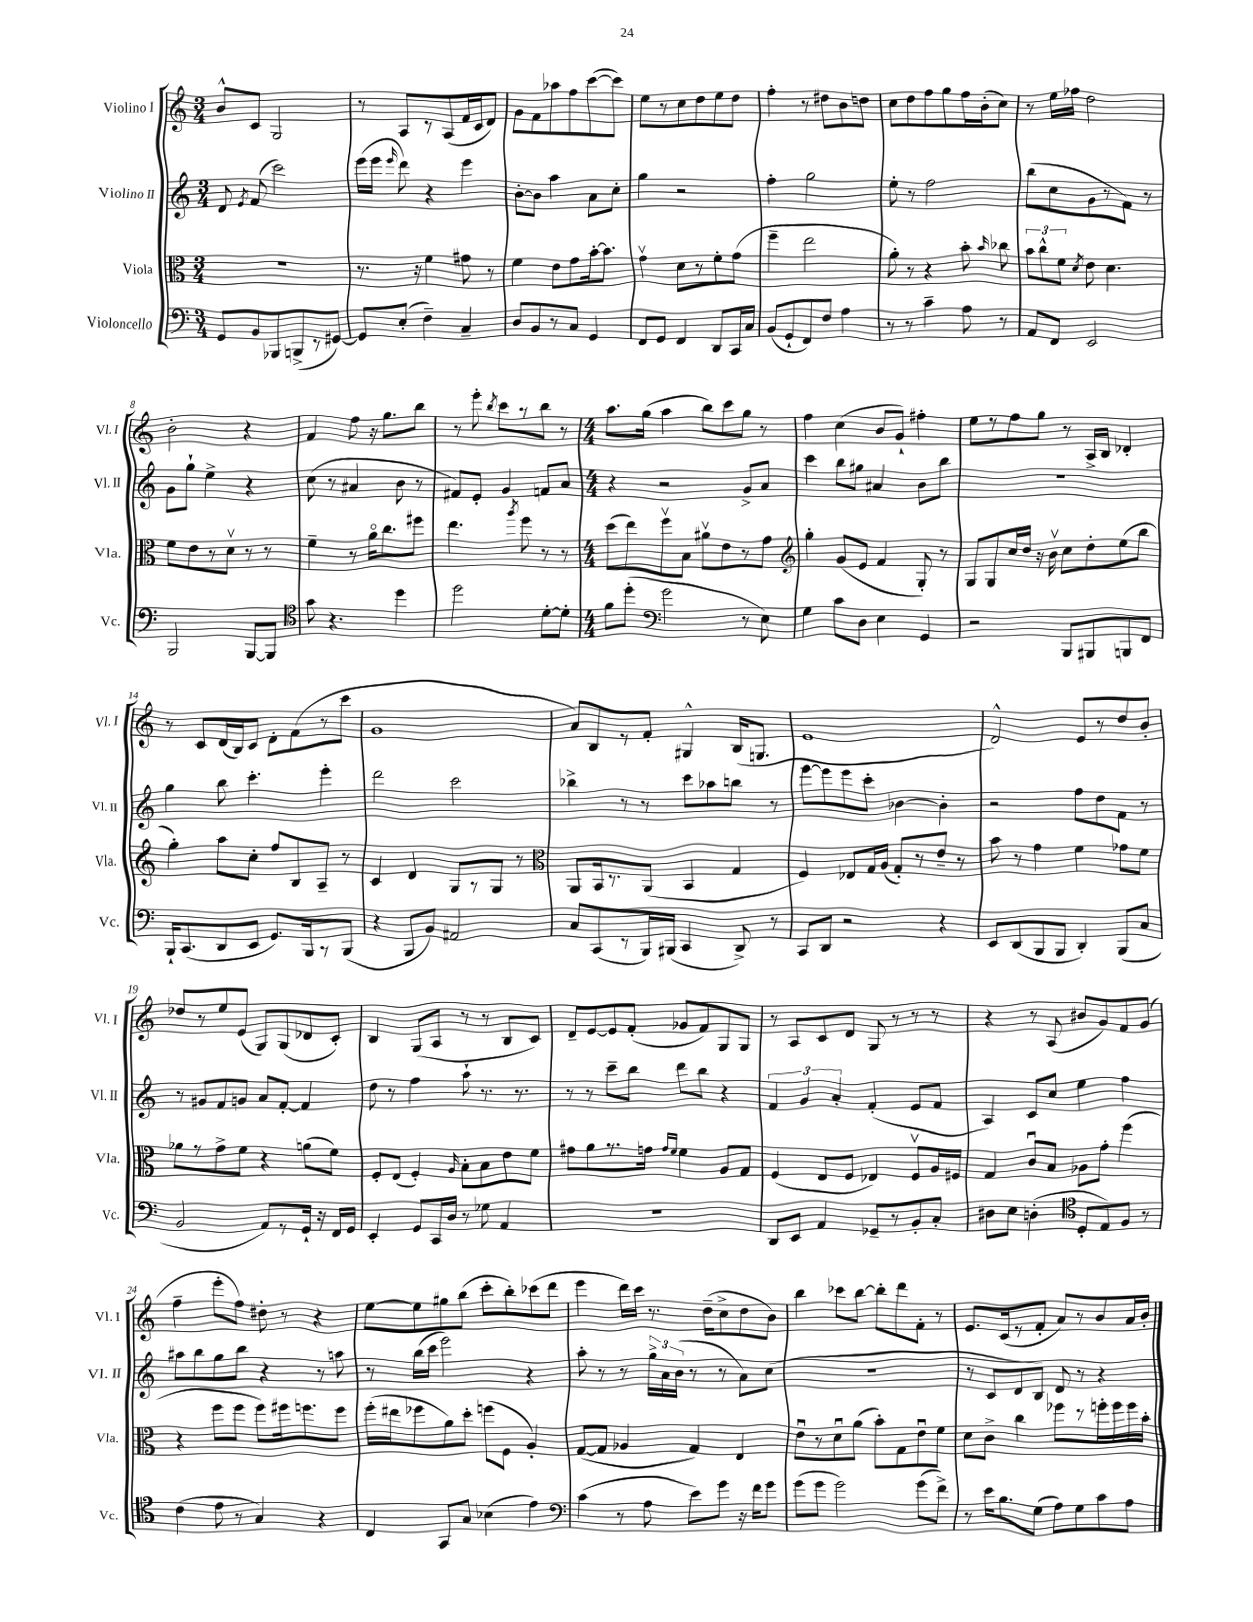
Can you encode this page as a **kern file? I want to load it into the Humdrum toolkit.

**kern	**kern	**kern	**kern
*staff4	*staff3	*staff2	*staff1
*clefF4	*clefC3	*clefG2	*clefG2
*k[]	*k[]	*k[]	*k[]
*M3/4	*M3/4	*M3/4	*M3/4
8GG/L	2.r	8d/	8b^^/L
.	.	8qe/	.
8BB/	.	(8f/	8c/J
8BBB-/	.	2ccc\)	2G/
(8BBB^/	.	.	.
8r	.	.	.
[8GG#/J)	.	.	.
=	=	=	=
8GG#/]L	8.r	(16eee\LL	8r
.	.	16eee\JJ	.
.	.	16qqeee/	.
(8E'/J	.	8ddd\)	8A/L
.	16r	.	.
4F~\)	4f\	4r	8r
.	.	.	(8A/
4C~/	8g#\	4eee\	16f/L
.	.	.	16c/J
.	8r	.	8d/J)
=	=	=	=
8D/L	4f\	[8b'\L	8g\L
8BB/	.	8b\]J	8f\
8r	8e\L	4aa\	8aa-\
8C/J	8g\	.	8ff\
4GG/	[16b'\k	8a\L	([8ccc\
.	8.b\]J	.	.
.	.	8cc'\J	8ccc\]J)
=	=	=	=
8FF/L	4gv\	4gg\	8ee\L
8GG/J	.	.	8r
4FF/	8d\L	2r	8cc\
.	8r	.	8dd\
8DD/L	8f'\	.	8ee\
16CC/L	(8g\J	.	8dd\J
16C/JJ	.	.	.
=	=	=	=
(8BB/L	4ff~\	4ff'\	4ff'\
8GG`/	.	.	.
8FF/)	2ee\	2gg\	8r
8F/J	.	.	8dd#\L
4A\	.	.	8b\
.	.	.	8dd\J
=	=	=	=
8r	8a'\)	8ee'\	8cc\L
8r	8r	8r	8dd\
4c~\	4r	2ff\	8ff\
.	.	.	8gg\
8A\	8b'\	.	16ff\L
.	.	.	(16b'\J
.	16qqb/	.	.
8r	8cc-\	.	8cc\J)
=	=	=	=
8AA/L	12b\L	(8bb\L	8r
.	12cc^^\	.	.
8FF/J	.	8cc\	16ee\LL
.	12f\J	.	.
.	.	.	16ff-\JJ
.	8qd/	.	.
2EE/	8e\	8g\	2dd\
.	4.d\	8r	.
.	.	8f\J)	.
.	.	8r	.
=	=	=	=
2BBB/	8f\L	8g\L	2b'\
.	8e\	8gg`\J	.
.	8r	4ee^\	.
.	8dv\J	.	.
[8BBB/L	8r	4r	4r
8BBB/]J	8r	.	.
=	=	=	=
*clefC4	*	*	*
8g\	4f~\	(8cc\	4f/
4.r	.	8r	.
.	8r	4a#/	8ff\
.	16ao\LK	.	16r
.	8.cc\	.	8.gg\L
4dd\	.	8b\	.
.	8ff#\J	8r	8bb\J
=	=	=	=
2dd\	4.ee\	8f#/L)	8r
.	.	8e'/J	8eee'\
.	.	.	8qbb/
.	.	4g/	8ccc\L
.	8qaa/	.	.
.	8ff\	.	8r
[8d'\L	8r	8f/L	8bb\J
8d'\]J	8r	8a/J	8r
=	=	=	=
*M4/4	*M4/4	*M4/4	*M4/4
8f\L	(8dd\L	4r	8.aa\L
(8dd'\J	8ee\)	.	.
.	.	.	(16gg\Jk
*clefF4	*	*	*
2g\	8ffv\	2r	4aa\
.	8B\J	.	.
.	8a#v\L	.	8bb\L)
.	8e\	.	8ccc\
8r	8r	8g^/L	8gg\J
8E\)	8g\J	8a/J	8r
=	=	=	=
*	*clefG2	*	*
4G\	4gg'\	4ccc\	4ff\
8c\L	(8g/L	8bb\L	(4cc\
8D\J	8e/J	8gg#\J	.
4E\	4f/	4a#/	8b/L
.	.	.	8g`/J)
4GG/	8G'/)	8b\L	4ff#'\
.	8r	8bb\J	.
=	=	=	=
2r	8G/L	1r	8ee\L
.	8G/	.	8r
.	16cc/L	.	8ff\
.	16dd/JJ	.	.
.	16r	.	8gg\J
.	16bv\	.	.
8BBB/L	8cc\L	.	8r
8BBB#/	8dd'\	.	16A^/LL
.	.	.	16B/JJ
8BBB/	(8ee\	.	4d-'/
8FF/J	8bb\J	.	.
=	=	=	=
16BBB`/LK	4gg'\)	4gg\	8r
(8.CC/	.	.	.
.	.	.	8c/L
8DD/	8aa\L	8bb\	(16d/L
.	.	.	16B/J)
8EE/J	8cc'\J	4.ccc'\	8c/J
8.GG/L)	8ff/L	.	8d'\L
.	8B/	.	(8f\
16BBB/k	.	.	.
8r	8A~/J	4eee'\	8r
(8BBB/J	8r	.	8ccc\J
=	=	=	=
4r	4c/	2ddd\	1g
8BBB/L	4d/	.	.
8BB/J)	.	.	.
2AA#/	8G/L	2ccc\	.
.	8r	.	.
.	8G/J	.	.
.	8r	.	.
=	=	=	=
*	*clefC3	*	*
8C/L	8AA/L	4bb-^\	8a/L)
(8CC/	16BB/k	.	8B/
.	8.r	.	.
8r	.	8r	8r
16BBB/L)	(8AA/J	8r	8f'/J
(16BBB#/JJ	.	.	.
4CC/	4BB/	8ccc\L	4G#^^/
.	.	8aa-\	.
8DD^/)	4G/	8bb\J	(16B/LK
.	.	.	8.G/J
8r	.	8r	.
=	=	=	=
8CC/L	4F/)	[8eee\L	1e
8DD/J	.	8eee\]	.
2r	8E-/L	8eee\	.
.	16G/L	8ccc'\J	.
.	(16A/JJ	.	.
.	8G'/L)	[4b-\	.
.	8r	.	.
4r	8e~/J	4b-'\]	.
.	8r	.	.
=	=	=	=
8EE/L	8b\	2r	2d^^/)
(8DD/	8r	.	.
8BBB/	4g\	.	.
8BBB/J	.	.	.
4DD'/)	4f\	8ff\L	8e/L
.	.	8dd\	8r
(8BBB/L	8g-\L	8f\J	8dd/
8C/J	8f\J	8r	8b'/J
=	=	=	=
2BB/	8a-\L	8r	8dd-/L
.	8r	8g#/L	8r
.	8g^\	8f/	8ee/
.	8f\J	8g/J	(8e/J
8AA/L)	4r	8a/L	8G/L)
8r	.	[8f'/J	(8G/
16GG`/Jk	(8a\L	4f/]	8d-/
16r	.	.	.
16FF/LL	8f\J)	.	8c'/J)
16GG/JJ	.	.	.
=	=	=	=
4EE'/	8F'/L	8dd\	4B/
.	(8E/J	8r	.
8GG/L	4F'/)	4ff\	(8G/L
16CC/L	.	.	8A/J
16D/JJ	.	.	.
.	16qqA/	.	.
8r	8B'\L	8aa`\	8r
8G-\	8B\	8.r	8r
4AA/	8e\	.	8B/L
.	.	8.r	.
.	8f\J	.	8c/J)
=	=	=	=
1r	8g#\L	8r	8d~/L
.	8a\	8r	[8e/
.	8.r	8ccc~\L	8e/]
.	.	8bb\J	(8f'/J
.	16g\Jk	.	.
.	16qqg/LL	.	.
.	16qqf/JJ	.	.
.	4f\	8ddd\L	8g-/L
.	.	8bb\J	8f/)
.	8A/L	4r	8G/
.	8G/J	.	8G/J
=	=	=	=
8DD/L	(4F/	6f/	8r
8EE/J	.	.	8A/L
.	.	6g/	.
4AA/	8E/L	.	8c/
.	.	6a'/	.
.	8F/J	.	8d/J
8GG-~/L	4E-/)	(4f'/	8G/
8r	.	.	8r
8BB'/	8Fv/L	8e/L	8r
8C'/J	16A/L	8f/J	8r
.	16F#/JJ	.	.
=	=	=	=
8D#\L	4G/	4A/)	4r
8E\J	.	.	.
(4D'\	8cu/L	8c/L	8r
.	8B/J	8cc/J	(8A/
*clefC4	*	*	*
8D'/L	8A-\L	4ee\	8b#/L
8E/)	8g'\J	.	8g/)
8F/J	(4ff\	4ff\	8f/
8r	.	.	(8g/J
=	=	=	=
(4c\	4r	8aa#\L	4ff~\
.	.	8bb\	.
8e\	8ff\L	8gg\	8eee'\L
8r	8ff\J	8bb\J	8ff\J)
4G/)	8ff\L)	4r	8dd#'\
.	16ff#\k	.	8r
.	8.ff\	.	.
4r	.	8r	4r
.	8ff\J	8aa\	.
=	=	=	=
4C/	(16ff'\LL	8r	[8ee\L
.	16ee#\J	.	.
.	8ff-\	(16bb\LL	8ee\]
.	.	16ccc\JJ	.
8GG/L	8a\)	2eee\)	8gg#\
8G/J	8dd'\J	.	(8bb\J
(4B-\	(8ff\L	.	8ccc'\L
.	8F\J	.	8bb'\)
4e\)	4A'/)	4r	(8ccc-\
.	.	.	8ddd\J
=	=	=	=
*clefF4	*	*	*
(4c\	([8G/L	8aa'\	4eee\
.	8G/]J	8r	.
8r	4A-/	8r	16ddd\LL)
.	.	.	16ccc\JJ
8A\	.	24gg^\LL	8.r
.	.	24a\	.
.	.	(24b\JJ	.
8e\L)	4G/)	8r	.
.	.	.	(16dd~\LK
8g\J	.	8r	8cc^\
16r	4E/	8a\L)	8dd\
16f\LK	.	.	.
8g\J	.	(8cc\J	8b\J)
=	=	=	=
(8g\L	8eu\L	1r	4bb\
8g\J	8r	.	.
2g\)	8du\	.	8ccc-\L
.	(8a\J	.	[8bb\J
.	8b'\L)	.	8bb'\]L
.	8G\	.	8ddd\
(8g\L	8eu\	.	8f'\J
8f^\J)	8f\J	.	8r
=	=	=	=
8r	8d\L	8r	8.e/L
16e\LK	8c^\J	8c/L	.
8.B\	.	.	(16c/k
.	4cc\	8d/	8r
(8G\J	.	8B/J)	8f'/J
8A\L)	8ff-\L	8d/	8a/L)
8G\	8r	8r	8r
8c\	16ff'\L	4r	8b/
.	16ff\	.	.
8A\J	16ff\	.	16a/L
.	16b'\JJ	.	16b'/JJ
==	==	==	==
*-	*-	*-	*-
